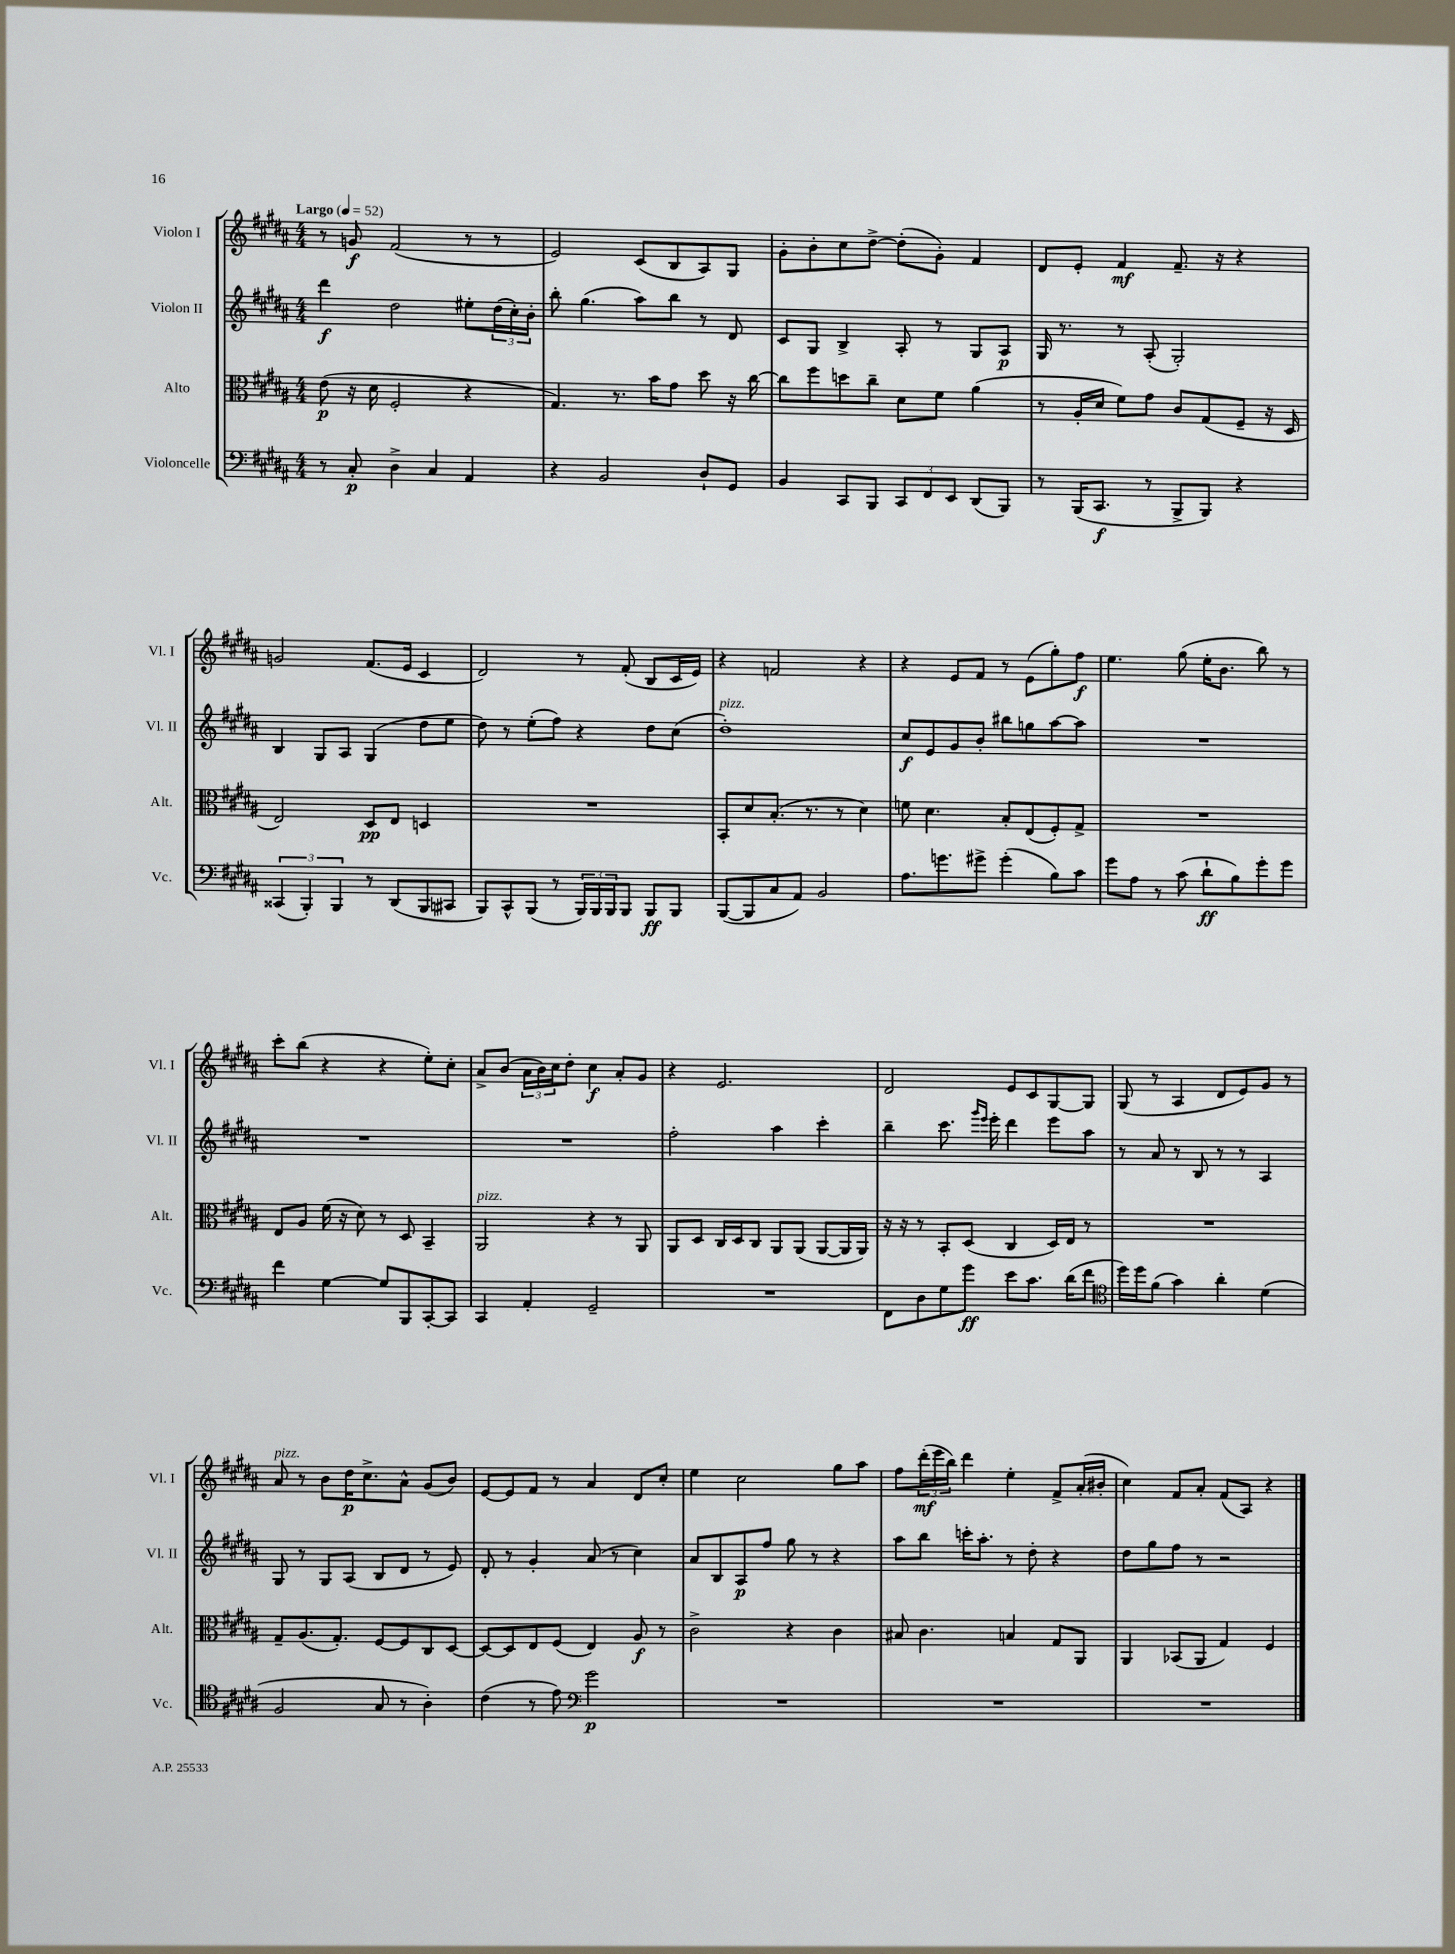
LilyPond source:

<<
\new StaffGroup <<
\new Staff = "s0" \with { instrumentName = "Violon I" shortInstrumentName = "Vl. I" } {
    \clef treble \key b \major \numericTimeSignature \time 4/4 \tempo "Largo" 4 = 52
    r8 g'8\f fis'2( r8 r8 |
    e'2) cis'8( b8 ais8) gis8 |
    gis'8-. b'8-. cis''8 dis''8~-> dis''8-.( gis'8-.) fis'4 |
    dis'8 e'8-. fis'4\mf fis'8.-- r16 r4 |
    g'2 fis'8.( e'16 cis'4 |
    dis'2) r8 fis'8-.( b8 cis'16 e'16) |
    r4 f'2 r4 |
    r4 e'8 fis'8 r8 e'8( gis''8-.) fis''8\f |
    e''4. gis''8( e''16-. b'8. b''8) r8 |
    cis'''8-. b''8( r4 r4 e''8-.) cis''8-. |
    ais'8-> b'8( \tuplet 3/2 { ais'16 b'16) cis''16 } dis''8-. cis''4\f ais'8-. gis'8 |
    r4 e'2. |
    dis'2 e'8 cis'8 gis8~ gis8 |
    gis8( r8 ais4 dis'8 e'8) gis'8 r8 |
    ais'8^\markup { \italic "pizz." } r8 b'8 dis''16\p cis''8.-> ais'8-^ gis'8( b'8) |
    e'8~ e'8 fis'8 r8 ais'4 dis'8 cis''8-. |
    e''4 cis''2 gis''8 ais''8 |
    fis''8 \tuplet 3/2 { dis'''16-.\mf( e'''16 b''16) } dis'''4 e''4-. fis'8-> ais'16-.( bis'16-. |
    cis''4) fis'8 ais'8-. fis'8( ais8) r4 \bar "|." |
}
\new Staff = "s1" \with { instrumentName = "Violon II" shortInstrumentName = "Vl. II" } {
    \clef treble \key b \major \numericTimeSignature \time 4/4
    dis'''4\f dis''2 eis''8-. \tuplet 3/2 { dis''16( cis''16-.) b'16-. } |
    b''8-. gis''4.( ais''8) b''8 r8 dis'8 |
    cis'8 gis8 b4-> ais8-. r8 gis8 ais8\p |
    gis16 r8. r8 ais8-.( gis2-.) |
    b4 gis8 ais8 gis4( dis''8 e''8 |
    dis''8) r8 e''8-.( fis''8) r4 dis''8 cis''8( |
    dis''1-.^\markup { \italic "pizz." }) |
    cis''8\f e'8 gis'8 b'8-. bis''8 g''8 ais''8~ ais''8 |
    R1 |
    R1 |
    R1 |
    fis''2-. ais''4 cis'''4-. |
    b''4-- cis'''8. \grace { gis'''16 e'''16 } e'''16-. dis'''4 e'''8 ais''8 |
    r8 ais'8 r8 b8 r8 r8 ais4 |
    gis8 r8 gis8 ais8( b8 dis'8 r8 e'8) |
    dis'8-. r8 gis'4-. ais'8( r8 cis''4) |
    ais'8 b8 ais8\p fis''8 gis''8 r8 r4 |
    ais''8 b''8 c'''16-. ais''8.-. r8 dis''8-. r4 |
    dis''8 gis''8 fis''8 r8 r2 \bar "|." |
}
\new Staff = "s2" \with { instrumentName = "Alto" shortInstrumentName = "Alt." } {
    \clef alto \key b \major \numericTimeSignature \time 4/4
    e'8\p( r16 dis'16 fis2-. r4 |
    gis4.) r8. b'16 gis'8 dis''8 r16 cis''16~ |
    cis''8 fis''8 d''8 cis''8-- dis'8 fis'8 ais'4( |
    r8 ais16-. dis'16 fis'8) gis'8 cis'8 gis8( fis8-- r16 dis16 |
    e2) dis8\pp e8 d4 |
    R1 |
    b,8-. dis'8 b8.-.( r8. r8 dis'4) |
    f'8 dis'4. b8-. e8( fis8-.) gis8-> |
    R1 |
    e8 ais8 fis'16( r16 dis'8) r8 dis8 b,4-- |
    ais,2^\markup { \italic "pizz." } r4 r8 ais,8 |
    ais,8 dis8 cis16 dis16 cis8 ais,8 ais,8( ais,8~ ais,16 ais,16) |
    r16 r16 r8 b,8-. dis8( cis4 dis16) e16 r8 |
    R1 |
    gis8-- ais8.( gis8.-.) fis8~ fis8 cis8 dis8~ |
    dis8~ dis8 e8 fis8( e4) ais8\f r8 |
    cis'2-> r4 cis'4 |
    bis8 cis'4. b4 gis8 ais,8 |
    ais,4 bes,8( ais,8 gis4) fis4 \bar "|." |
}
\new Staff = "s3" \with { instrumentName = "Violoncelle" shortInstrumentName = "Vc." } {
    \clef bass \key b \major \numericTimeSignature \time 4/4
    r8 cis8-.\p dis4-> cis4 ais,4 |
    r4 b,2 dis8-! gis,8 |
    b,4 cis,8 b,,8 \tuplet 3/2 { cis,8 fis,8 e,8 } dis,8( b,,8) |
    r8 b,,16( cis,8.\f r8 b,,8-> b,,8) r4 |
    \tuplet 3/2 { cisis,4( b,,4-.) b,,4 } r8 dis,8( b,,8 cis,8 |
    b,,8) cis,8-^ b,,8( r8 \tuplet 3/2 { b,,16) b,,16 b,,16 } b,,8 b,,8\ff b,,8 |
    b,,8~( b,,8 cis8 ais,8) b,2 |
    ais8. g'8. gis'8-> gis'4-.( b8) cis'8 |
    gis'8 ais8 r8 cis'8( dis'8-!\ff b8) gis'8-. gis'8 |
    fis'4 gis4~ gis8 b,,8 cis,8~-. cis,8 |
    cis,4 ais,4-. gis,2-- |
    R1 |
    fis,8 dis8 gis8 gis'8\ff e'8 cis'8. dis'16( fis'8 |
    \clef tenor dis''16) dis''16 fis'8( gis'4) ais'4-. dis'4( |
    fis2 gis8 r8 ais4-.) |
    cis'4( r8 e'8) \clef bass gis'2\p |
    R1 |
    R1 |
    R1 \bar "|." |
}
>>
>>
\layout { \context { \Score \remove "Bar_number_engraver" } }
